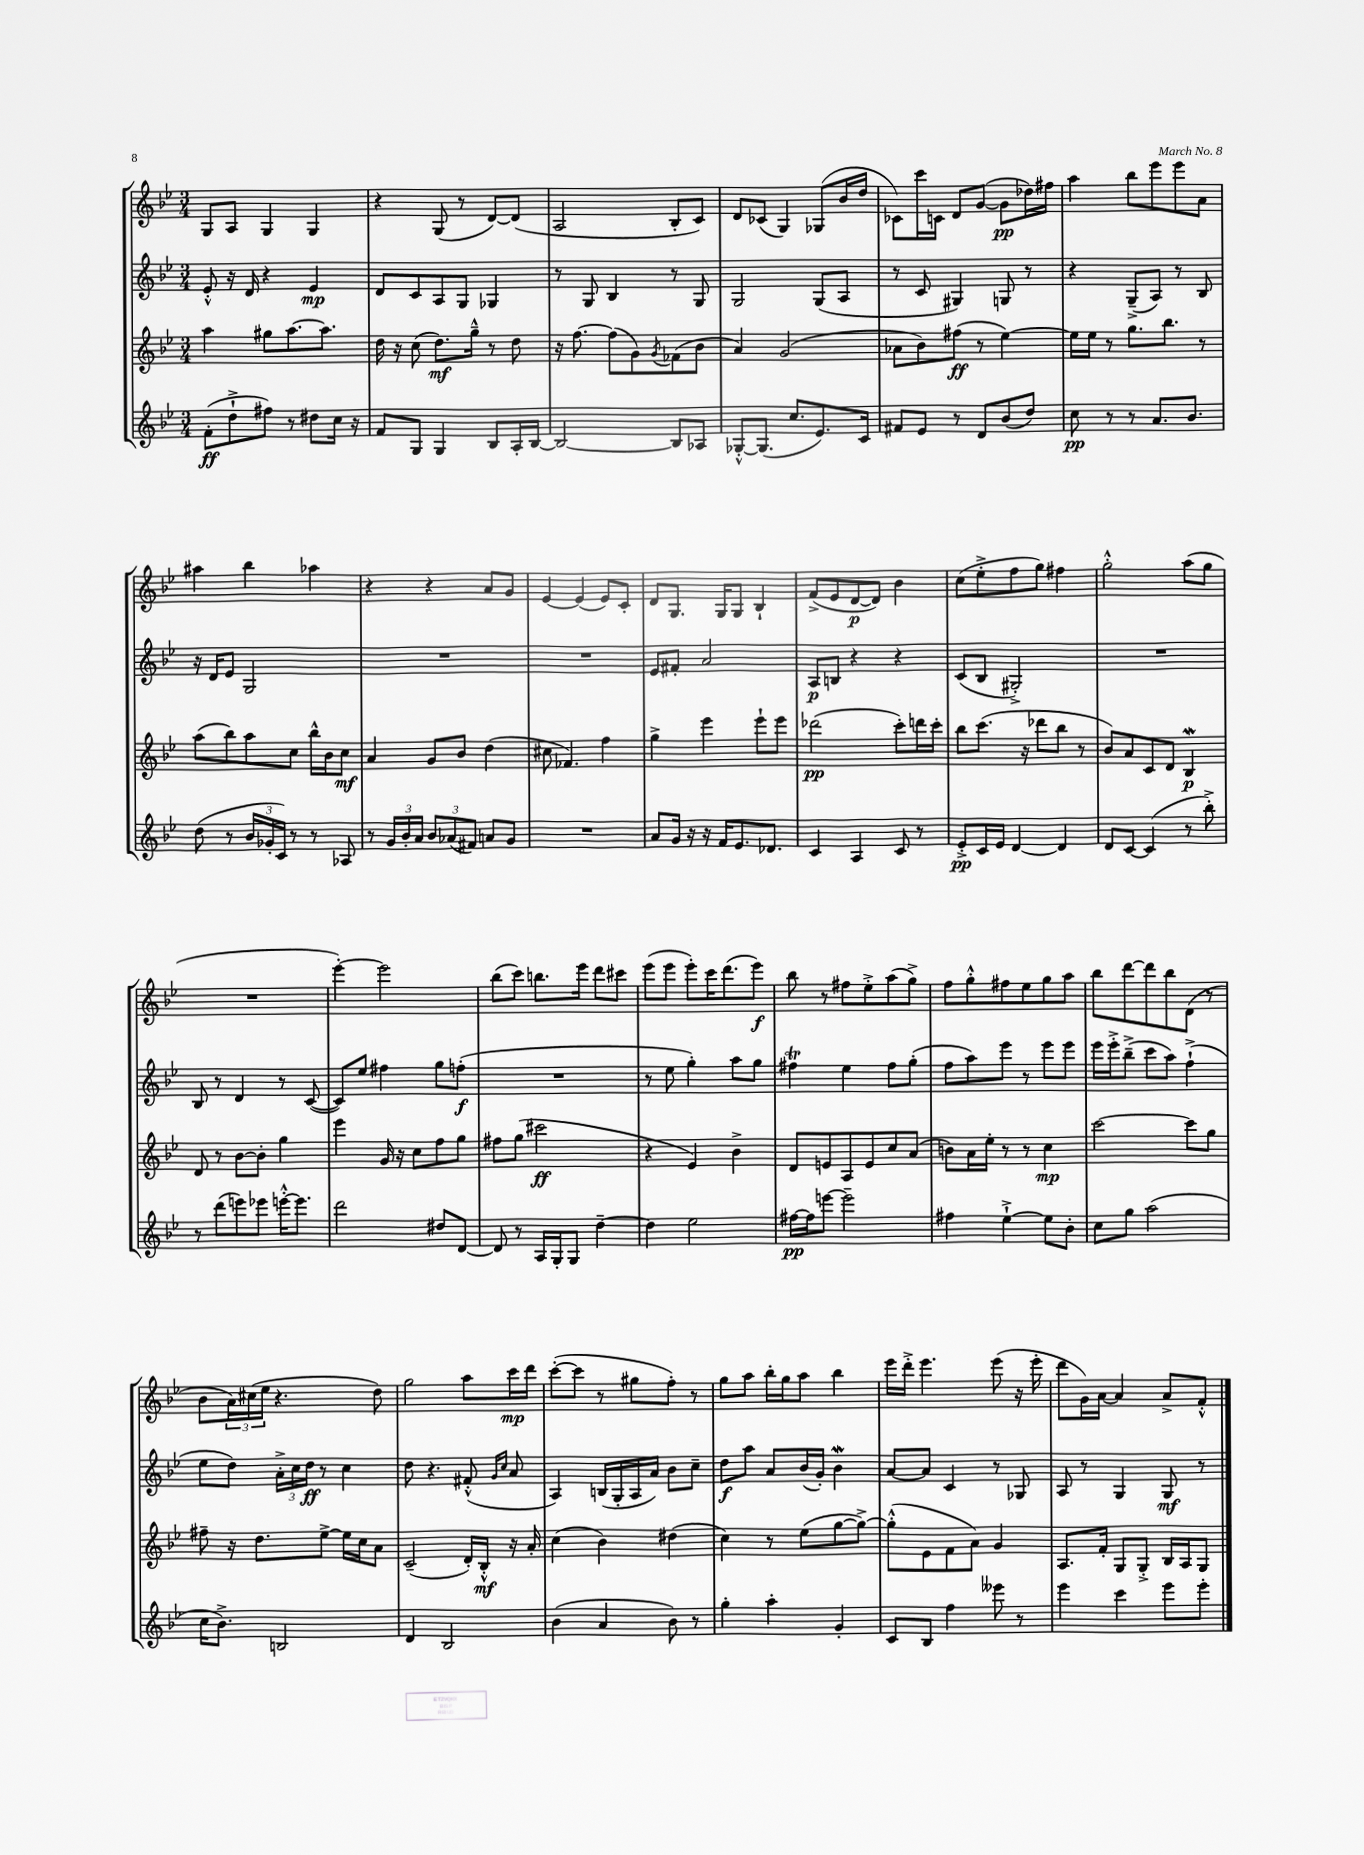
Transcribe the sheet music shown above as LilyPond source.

<<
\new StaffGroup <<
\new Staff = "s0" {
    \clef treble \key bes \major \numericTimeSignature \time 3/4
    g8 a8 g4 g4 |
    r4 g8( r8 d'8~) d'8( |
    a2 bes8-. c'8) |
    d'8 ces'8( g4) ges8( bes'16 d''16 |
    ces'8) c'''16 c'16 d'8 g'8~( g'8\pp des''16) fis''16 |
    a''4 bes''8 ees'''8 ees'''8 a'8 |
    ais''4 bes''4 aes''4 |
    r4 r4 a'8 g'8 |
    ees'4~ ees'4( ees'8) c'8-. |
    d'8 g8. g16 g8 bes4-! |
    f'8->( ees'8 d'8~\p d'8) bes'4 |
    c''8( ees''8-.-> f''8 g''8) fis''4 |
    g''2-.-^ a''8( g''8 |
    R2. |
    ees'''4~-.) ees'''2 |
    bes''8( c'''8) b''8. ees'''16 d'''8 cis'''8 |
    ees'''8( ees'''8 ees'''8-.) c'''16 d'''8.( ees'''8\f) |
    bes''8 r8 fis''8 ees''8-.-> a''8( g''8->) |
    f''8 g''8-.-^ fis''8 ees''8 g''8 a''8 |
    bes''8 d'''8~ d'''8 bes''8 d'8( r8 |
    bes'8 \tuplet 3/2 { a'16) cis''16( ees''16 } r4. d''8) |
    g''2 a''8 c'''16\mp d'''16 |
    c'''8~-.( c'''8 r8 gis''8 f''8-.) r8 |
    g''8 a''8 bes''16-. g''16 a''8 bes''4 |
    ees'''16 d'''16-.-> ees'''4. ees'''8( r16 ees'''16-. |
    d'''8 g'16) a'16~ a'4 a'8-> f'8-.-^ \bar "|." |
}
\new Staff = "s1" {
    \clef treble \key bes \major \numericTimeSignature \time 3/4
    ees'8-.-^ r16 d'16 r4 ees'4\mp |
    d'8 c'8 a8 g8 ges4 |
    r8 g8 bes4 r8 g8 |
    g2 g8( a8 |
    r8 c'8 gis4) g8 r8 |
    r4 g8--->( a8) r8 bes8 |
    r16 d'16 ees'8 g2 |
    R2. |
    R2. |
    ees'8 fis'8-. a'2 |
    a8\p b8 r4 r4 |
    c'8( bes8 gis2-.->) |
    R2. |
    bes8 r8 d'4 r8 c'8~( |
    c'8) ees''8 fis''4 g''8 f''8-.\f( |
    R2. |
    r8 ees''8 g''4-.) a''8 g''8 |
    fis''4\trill ees''4 fis''8 g''8-.( |
    f''8 a''8) ees'''8 r8 ees'''8 ees'''8 |
    ees'''16 ees'''16-.-> bes''8--->( c'''8 a''8) f''4-!->( |
    ees''8 d''8) \tuplet 3/2 { a'16-.-> c''16 d''16\ff } r8 c''4 |
    d''8 r4. fis'8-.-^( \grace { g'16 c''16 } a'8 |
    a4) b16( g16-. a16 a'16) bes'8 c''8-- |
    d''8\f a''8 a'8 bes'16( g'16-.) bes'4\mordent |
    a'8~ a'8 c'4 r8 ges8 |
    a8 r8 g4 g8\mf r8 \bar "|." |
}
\new Staff = "s2" {
    \clef treble \key bes \major \numericTimeSignature \time 3/4
    a''4 gis''8 a''8.~ a''8. |
    d''16 r16 c''8( d''8.\mf) g''16---^ r8 d''8 |
    r16 f''8.~ f''8( g'8) \acciaccatura { g'8 } fes'8( bes'8 |
    a'4) g'2( |
    aes'8 bes'8) fis''8\ff( r8 ees''4~) |
    ees''16 ees''16 r8 g''8. bes''8. r8 |
    a''8( bes''8) a''8 c''8 bes''16-^ bes'16 c''8\mf |
    a'4 g'8 bes'8 d''4( |
    cis''8 fes'4.) f''4 |
    g''4-> ees'''4 ees'''8-! ees'''8 |
    des'''2\pp( c'''8-.) d'''16 c'''16-. |
    bes''8 c'''8.( r16 des'''8 bes''8 r8 |
    bes'8) a'8 c'8 d'8 bes4\mordent\p |
    d'8 r8 bes'8~ bes'8-. g''4 |
    ees'''4 g'16 r16 c''8 f''8 g''8 |
    fis''8 g''8( cis'''2\ff |
    r4 ees'4) bes'4-> |
    d'8 e'8 a8 e'8 c''8 a'8( |
    b'8) a'16 ees''16-. r8 r8 c''4\mp |
    c'''2~ c'''8 g''8 |
    fis''8-- r16 d''8. ees''8~-> ees''16 c''16 a'8 |
    c'2--( d'16-.) bes16-.-^\mf r16 a'16-. |
    c''4( bes'4) dis''4( |
    c''4) r8 ees''8( g''8~ g''8~->) |
    g''8-.-^( ees'8 f'8 a'8) g'4 |
    a8. f'16-. g8 g8-.-> bes16 a16 g8 \bar "|." |
}
\new Staff = "s3" {
    \clef treble \key bes \major \numericTimeSignature \time 3/4
    f'8-.\ff( d''8-!-> fis''8) r8 dis''8 c''16 r16 |
    f'8 g8 g4 bes8 a16-. bes16~ |
    bes2~ bes8 aes8 |
    ges8~-.-^ ges8.( c''8. ees'8.) c'16 |
    fis'8 ees'8 r8 d'8 bes'8( d''8) |
    c''8\pp r8 r8 a'8. bes'8. |
    d''8( r8 \tuplet 3/2 { bes'16 ges'16-. c'16) } r8 r8 aes8 |
    r8 \tuplet 3/2 { g'16 bes'16-. a'16 } \tuplet 3/2 { bes'8 aes'8( fis'8) } a'8 g'8 |
    R2. |
    a'8 g'16 r16 r16 f'16 ees'8. des'8. |
    c'4 a4 c'8 r8 |
    ees'8-.->\pp c'16 ees'16 d'4~ d'4 |
    d'8 c'8~ c'4( r8 bes''8-.->) |
    r8 d'''8( e'''8) ees'''8 e'''16~-.-^ e'''8. |
    d'''2 dis''8 d'8~ |
    d'8 r8 a16 g16-. g8 d''4~-- |
    d''4 ees''2 |
    fis''16~\pp fis''16 e'''8~ e'''2-- |
    fis''4 ees''4~-!-> ees''8 bes'8-. |
    c''8 g''8 a''2( |
    c''16 bes'8.->) b2 |
    d'4 bes2 |
    bes'4( a'4 bes'8) r8 |
    g''4-. a''4-. g'4-. |
    c'8 bes8 f''4 eeses'''8 r8 |
    ees'''4 c'''4 ees'''8 ees'''8-. \bar "|." |
}
>>
>>
\layout { \context { \Score \remove "Bar_number_engraver" } }
